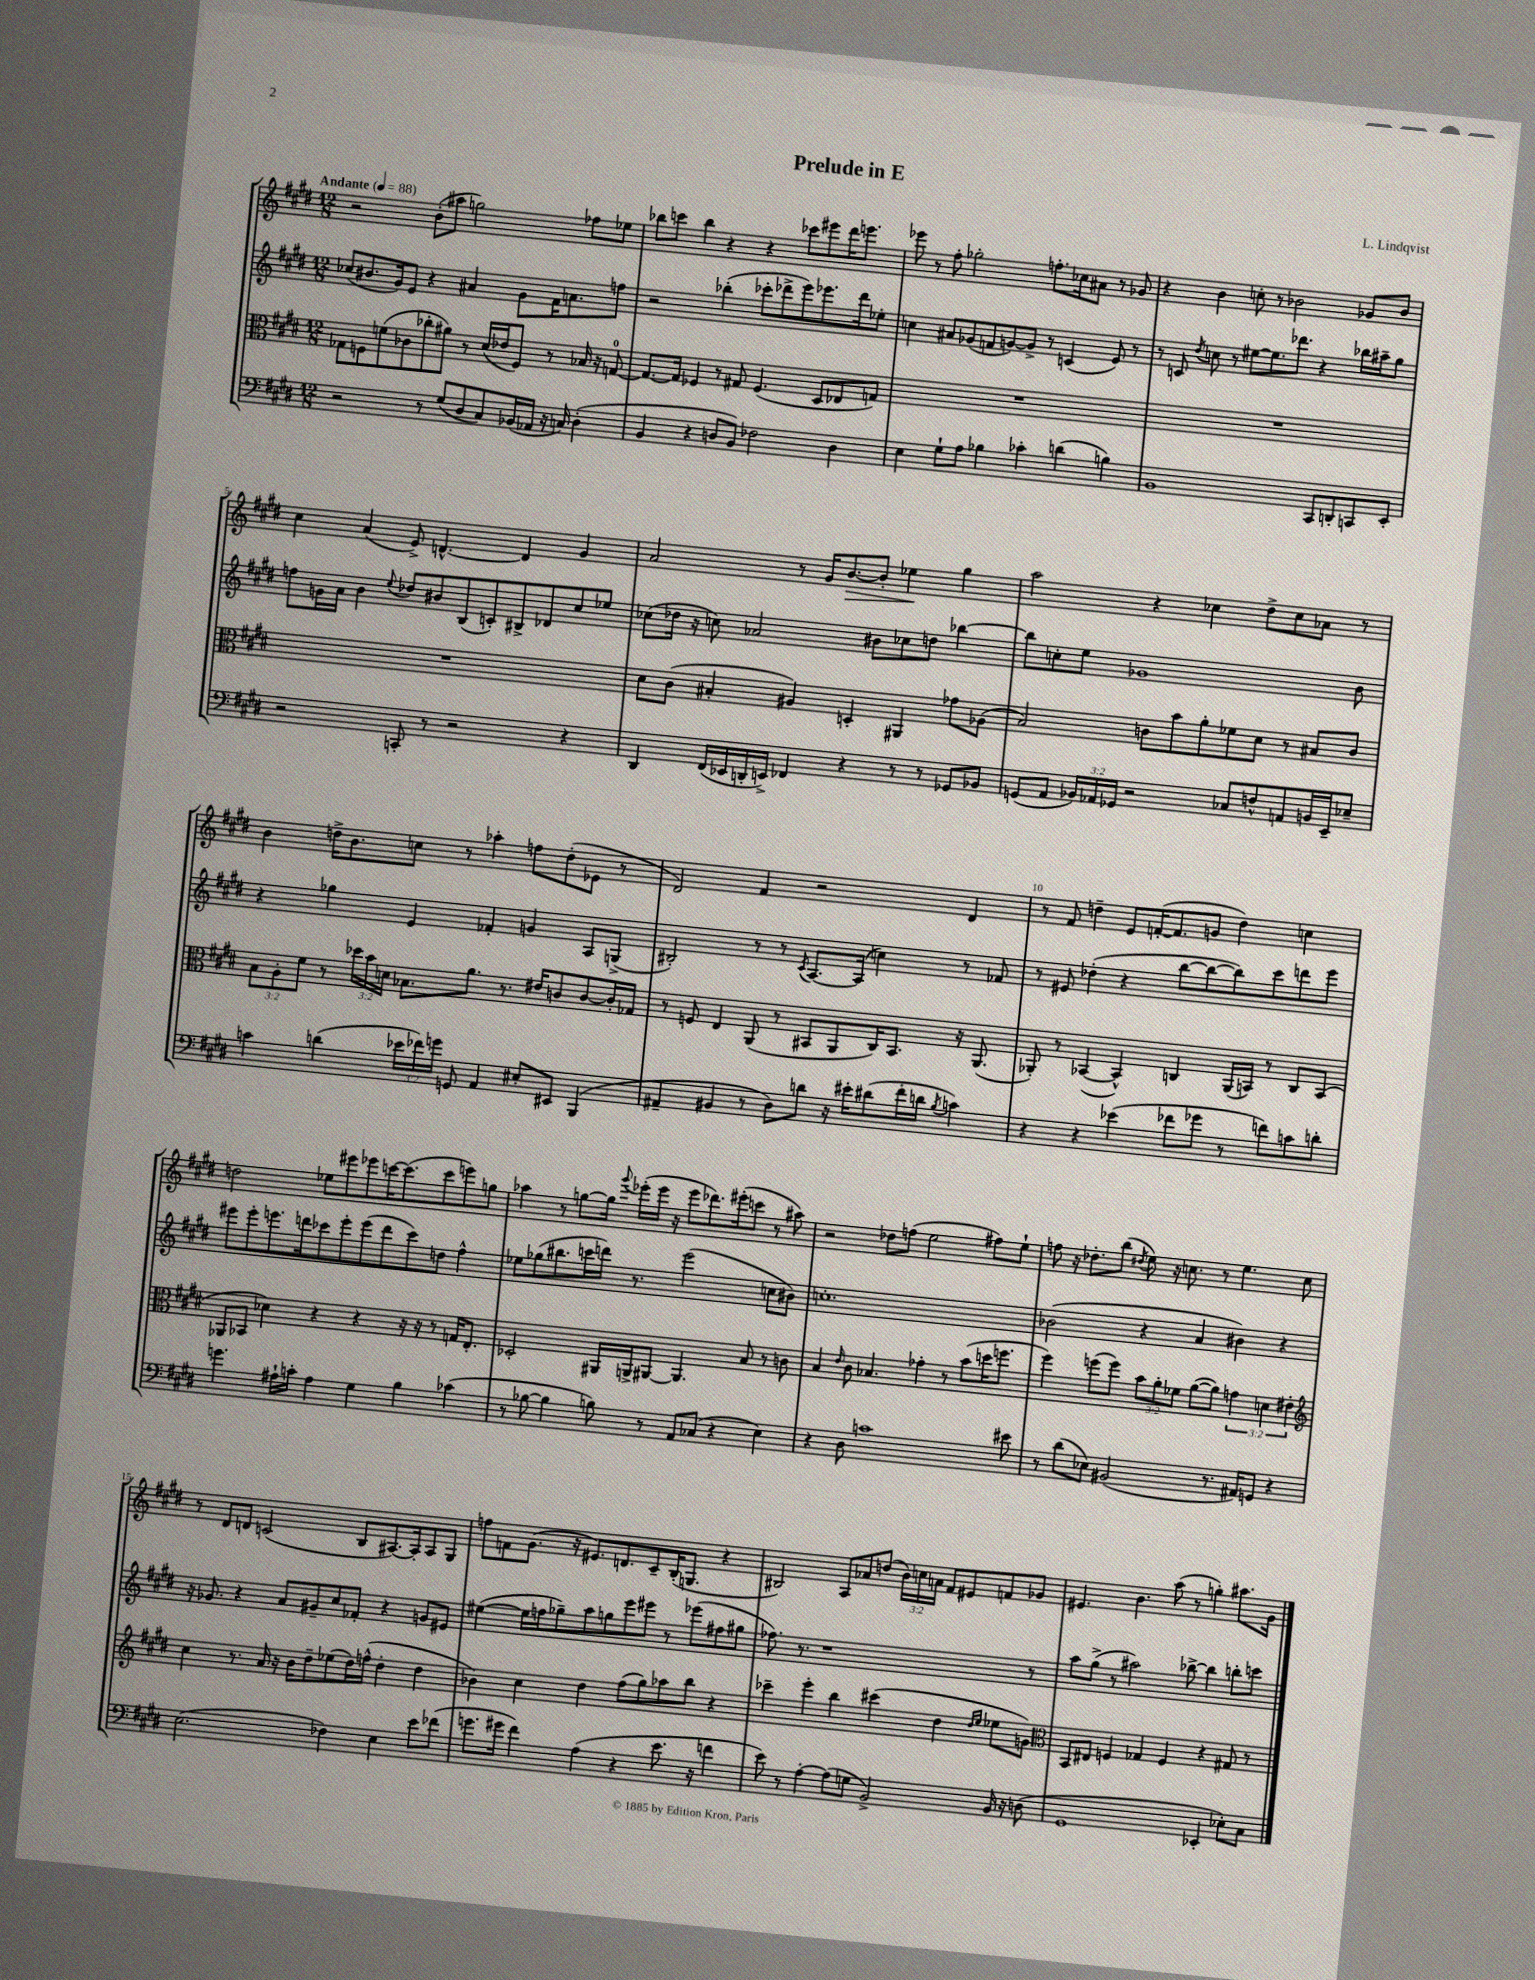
\header { title = "Prelude in E" composer = "L. Lindqvist" }
<<
\new StaffGroup <<
\new Staff = "s0" {
    \clef treble \key e \major \numericTimeSignature \time 12/8 \override Staff.TupletNumber.text = #tuplet-number::calc-fraction-text \tempo "Andante" 4 = 88
    \autoBeamOff r2 b'8[-.( ais''8] g''2) fes''8[ ees''8] |
    bes''8[ c'''8] bes''4 r4 r4 ces'''8[ eis'''8 dis'''16 e'''8.] |
    ees'''8 r8 fis''8-. ges''2-. f''8.[-. ces''16 ais'8] r8 ges'8 |
    r4 b'4 c''8-. r8 bes'2 ges'8[ bes'8] |
    cis''4 a'4( e'8->) d'4.~-^ d'4 gis'4 |
    a'2 r8 gis'16[ b'8.~\> b'8]-. ees''4\! gis''4 |
    a''2 r4 ces''4 dis''8[-> ces''8 aes'8] r8 |
    b'4 d''16[-> b'8. c''8] r8 aes''4-. f''8[ d''8-.( ees'8] r8 |
    dis'2) fis'4 r2 dis'4 |
    r8 fis'8 d''4-- e'8[ f'16~-.( f'8. g'8] d''4) c''4 |
    d''2 ees''8[ eis'''8 ees'''8 c'''16~ c'''8.( c'''8 e'''8) g''8] |
    aes''4 r8 g''8[~ g''16] \appoggiatura { gis'''8 } ees'''16[-.( ees'''16] r16 ees'''8[ des'''8.) eis'''16-.( c'''8] r8 ais''8) |
    r2 des''8[ f''8]( e''2 fis''8[) e''8]-! |
    f''8 r16 des''8.[-. b''8]( \acciaccatura { dis''8 } e''8) r16 c''8. r8 e''4. c''8 |
    r8 dis'8[ d'8] c'2( b8[ ais8.~) ais16-. ais8 gis8] |
    f''8[ f'8 gis'8.]( r16 eis'8.[) d'8. cis'8-- b16-.( g8.] r4 |
    bis2) a8[ aes'8 d''8]( \tuplet 3/2 { b'16[) c''16 a'16] } fis'8[ eis'8 f'8 ges'8] |
    eis'4. b'4. a''8( r8 g''4-.) ais''8.[ gis'16] \bar "|." |
}
\new Staff = "s1" {
    \clef treble \key e \major \numericTimeSignature \time 12/8
    \autoBeamOff ces''8[( bis'8. gis'16) e'8] r4 ais'4 gis'8[ fis'16 a'8. f''8] |
    r2 bes''4-.( ces'''8[-. des'''8-> e'''8) ees'''8. des'''16 ees''8]-. |
    c''4 ais'8[ ges'8( f'8 g'8~) g'8]-> r8 c'4( e'8) r8 |
    r8 c'8 \acciaccatura { dis''8 } c''8 r8 eis''8[~ eis''8. des'''8.] r4 bes''16[ ais''16-- gis''8] |
    f''8[ g'16 a'16] b'4 \appoggiatura { e''8 } des''8[ bis'8 b8( c'8-.) bis8-> des'8 cis''8 ees''8] |
    ces''8[( des''16] r16 c''8) aes'2 bis'8[ ces''8 d''8] bes''4~ |
    bes''8[ c''8-. e''8] ges'1 b'8 |
    r4 ges''4 e'4 fes'4-. g'4 a8[ g8]->( |
    bis2-.) r8 r8 \acciaccatura { cis'8 } a8.[~ a16]( c''4) r8 fes'8 |
    r8 eis'8 des''4-.( r4 b''8[~ b''8~ b''8) cis'''8 d'''8 e'''8] |
    eis'''8[ eis'''8-. e'''8. d'''16 ces'''8 e'''8-. e'''8( d'''8 ces'''8) d''8] fis''4-^ |
    ees''8[ ges''8( bis''8. c'''16 d'''16]) r8. e'''2( c''8[ bis'8]) |
    c''1.-. |
    bes'2( r4 a'4 bis'4) r4 |
    r16 ges'8. r4 a'8[ gis'8-- cis''8 fes'8]-. r4 g'8[ eis'8] |
    eis''4~( eis''16[ f''16 ges''8--) a''8 g''8 e'''8 eis'''8] r8 ees'''8[( fis''8 gis''8] |
    fes''8.) r8. r1 r8 |
    a''8[ gis''8]->( r8 ais''2) bes''8~-> bes''4 b''8[-. c'''8] \bar "|." |
}
\new Staff = "s2" {
    \clef alto \key e \major \numericTimeSignature \time 12/8 \override Staff.TupletNumber.text = #tuplet-number::calc-fraction-text
    \autoBeamOff ges8[ f8 f'8( ces'8 ces''8-. ais'8]) r8 dis'16[( ees'16 f8]) r8 bes16 r16 g8-0~ |
    g8.[~ g16] fes4 r8 gis8 fes4.( dis8[ ees8 g8]) |
    R1. |
    R1. |
    R1. |
    dis'8[ cis'8]( bis4-. ais4) d4-. ais,4 ges'8[ aes8]( |
    b2) c'8[ b'8 a'8-. fes'8 dis'8] r8 bis8[ c'8] |
    \tuplet 3/2 { b8[ a8-. fis'8] } r8 \tuplet 3/2 { des''16[ b'16 d'16] } bes8.[ a'8.] r8. eis'16[ c'8 c'8~ c'16-. ges16] |
    r8 f8 e4 a,8( r8 bis,8[ a,8 cis16) bis,8.] r16 a,8.( |
    aes,8-.) r8 bes,4~( bes,4-^) c4 aes,16[( b,16]) r8 c8[ b,8]( |
    aes,8[ bes,8] des'4) r4 r4 r16 r16 r8 g16[ e8.]-. |
    des2-. ais,16[ a,16-> ais,8]~ ais,4. b8 r8 c'8 |
    b4 \grace { e'16 } cis'8 bes4. ges'4-. r8 b'8[( d''16 f''8.] |
    fis''4) f''8[( f''8]) \tuplet 3/2 { b'8[ a'8-. fes'8] } a'8[~( a'8]) \tuplet 3/2 { g'4 d'4 eis'4-. } |
    \clef treble cis''4 r8. a'16 r16 b'16[ dis''8-- ees''8( dis''16) f''16]-^( dis''4-. dis''4 |
    bes'4) cis''4 dis''4 fis''8[( gis''8) aes''8 b''8] r4 |
    ces'''4-- e'''4-. b''4 cis'''4( dis''4 \grace { dis''16[ e''16] } ees''8[ g'8]) |
    \clef alto b,8[ eis8] f4 ges4 f4 r4 gis8 r8 \bar "|." |
}
\new Staff = "s3" {
    \clef bass \key e \major \numericTimeSignature \time 12/8 \override Staff.TupletNumber.text = #tuplet-number::calc-fraction-text
    \autoBeamOff r2 r8 gis8[( dis8 cis8) bes,16( aes,16] r16 c16) dis4-.( |
    b,4 r4 d8[ b,8]) fes2 d4 |
    e4 gis8[-! a8] bes4 ces'4-. d'4( b4) |
    b,1 cis,8[ d,8-. c,8 e,8]-. |
    r2 c,8-. r8 r2 r4 |
    dis,4 fis,16[( ees,16 d,16-. e,16]->) fes,4 r4 r8 r8 ges,8[ bes,8] |
    g,8[( a,8] \tuplet 3/2 { bes,16[) aes,16 ges,16] } r2 ces8[ f8-^ a,8 b,16 e,16-- ees8]-- |
    c'4 d'4( \tuplet 3/2 { ees'16[ fes'16) g'16] } g,8 a,4 eis8[-. eis,8] b,,4( |
    ais,4-- bis,4 r8 dis8[) d'8] r16 eis'16[-. dis'8( fis'16-. d'16] \acciaccatura { b8 } c'4) |
    r4 r4 ees'4( fes'8[ ges'8] r8 f'8[) c'8 d'8]-. |
    g'4. ais16[-! c'16]-. ais4 gis4 b4 ces'4( |
    r8 bes8~ bes4 b8) r8 a,8[ ces8]( r4 e4) |
    r4 dis8 c'1 eis'8 |
    r8 dis'8[( ees8]) bis,2( r8. ais,16[) g,8] r4 |
    e2.( fes4) e4 e'8[ fes'8]( |
    g'8.[ gis'16] fis'4) a4( r4 e'8. r16 f'4 |
    e'8) r8 a4~-. a8[( g8] b,2->) b,16 r16 d8( |
    gis,1 ees,4-. ees8[-.) cis8] \bar "|." |
}
>>
>>
\layout { \context { \Score \override BarNumber.break-visibility = ##(#f #t #t) barNumberVisibility = #(every-nth-bar-number-visible 5) } }
